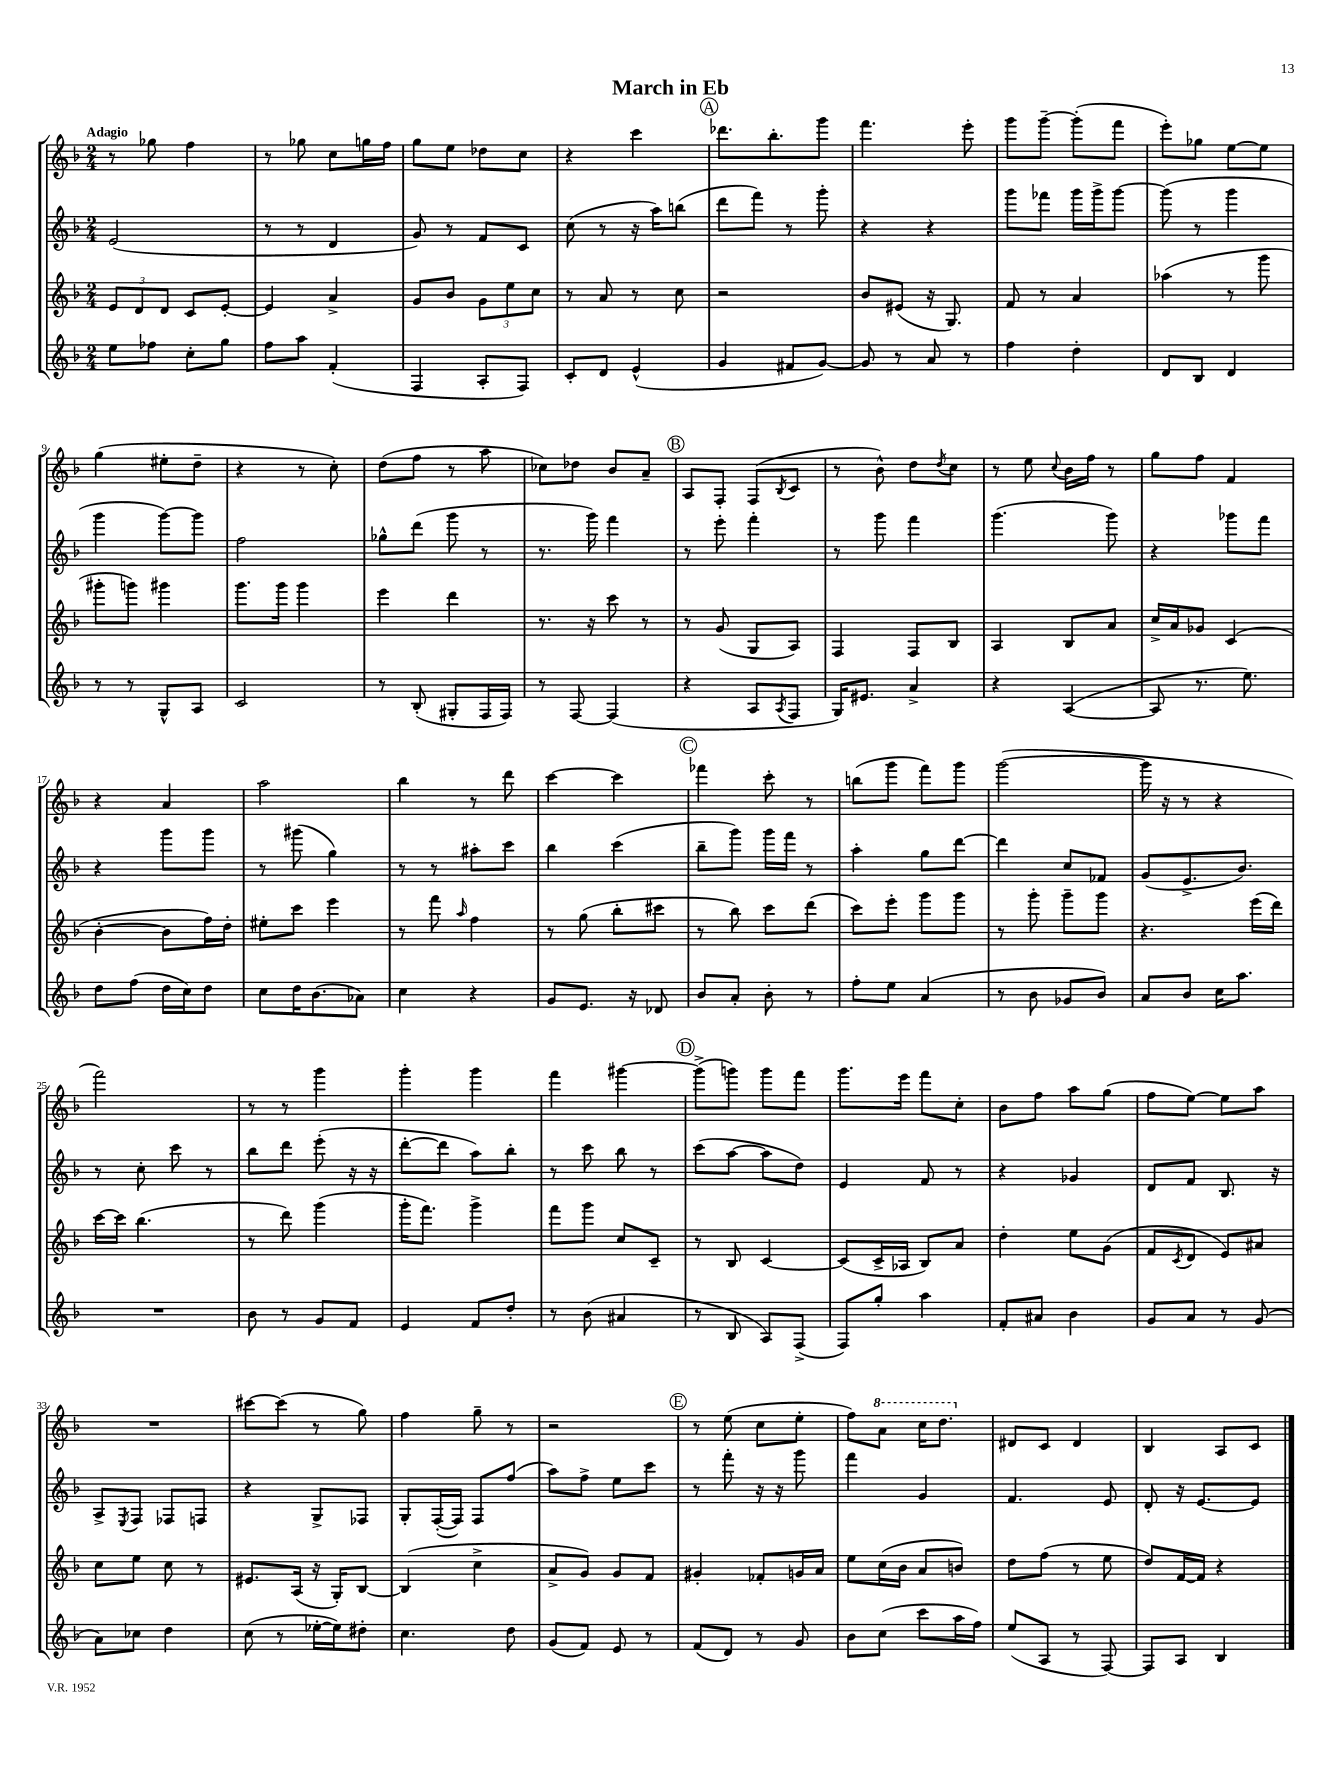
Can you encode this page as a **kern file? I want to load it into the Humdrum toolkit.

**kern	**kern	**kern	**kern
*part4	*part3	*part2	*part1
*staff4	*staff3	*staff2	*staff1
*clefG2	*clefG2	*clefG2	*clefG2
*k[b-]	*k[b-]	*k[b-]	*k[b-]
*M2/4	*M2/4	*M2/4	*M2/4
=1	=1	=1	=1
!	!	!	!LO:TX:a:B:t=Adagio
8ee\L	12e/L	(2e/	8r
.	12d/	.	.
8ff-X\J	.	.	8gg-X\
.	12d/J	.	.
8cc'\L	8c/L	.	4ff\
8gg\J	[8e'/J	.	.
=2	=2	=2	=2
8ff\L	4e/]	8r	8r
8aa\J	.	8r	8gg-X\
(4f'/	4a^/	4d/	8cc\L
.	.	.	16ggn\L
.	.	.	16ff\JJ
=3	=3	=3	=3
4F/	8g/L	8g/)	8gg\L
.	8b-/J	8r	8ee\J
8A'/L	12g\L	8f/L	8dd-X\L
.	12ee\	.	.
8F/J)	.	8c/J	8cc\J
.	12cc\J	.	.
=4	=4	=4	=4
8c'/L	8r	(8cc\	4r
8d/J	8a/	8r	.
(4e^^/	8r	16r	4ccc\
.	.	16aa\KL)	.
.	8cc\	(8bbn\J	.
!!LO:REH:place=s1:t=A
=5	=5	=5	=5
4g/	2r	8ddd\L	8.ddd-X\L
.	.	8fff\J)	.
.	.	.	8.bb-'\
8f#X/L	.	8r	.
[8g/J)	.	8ggg'\	8ggg\J
=6	=6	=6	=6
8g/]	8b-/L	4r	4.fff\
8r	(8e#X/J	.	.
8a/	16r	4r	.
.	8.G/)	.	.
8r	.	.	8eee'\
=7	=7	=7	=7
4ff\	8f/	8ggg\L	8ggg\L
.	8r	8fff-X\J	[8ggg~\J
4dd'\	4a/	16ggg\LL	(8ggg'\L]
.	.	16ggg^\J	.
.	.	[8ggg\J	8fff\J
=8	=8	=8	=8
8d/L	(4aa-X\	(8ggg\]	8eee'\L)
8B-/J	.	8r	8gg-X\J
4d/	8r	4ggg\	[8ee\L
.	8ggg\	.	8ee\J]
!!LO:LB:g=z
=9	=9	=9	=9
8r	8ggg#X'\L	4ggg\	(4gg\
8r	8gggn\J)	.	.
8G^^/L	4ggg#X\	[8ggg\L)	8ee#X'\L
8A/J	.	8ggg\J]	8dd~\J
=10	=10	=10	=10
2c/	8.ggg\L	2ff\	4r
.	16ggg\Jk	.	.
.	4ggg\	.	8r
.	.	.	8cc'\)
=11	=11	=11	=11
8r	4eee\	8gg-X^^\L	(8dd\L
(8B-'/	.	(8ddd\J	8ff\J
8G#X'/L	4ddd\	8ggg\	8r
16F/L	.	8r	8aa\
16F/JJ)	.	.	.
=12	=12	=12	=12
8r	8.r	8.r	8cc-X\L)
[8F/	.	.	8dd-X\J
.	16r	16ggg\)	.
(4F/]	8ccc\	4fff\	8b-/L
.	8r	.	8a~/J
!!LO:REH:place=s1:t=B
=13	=13	=13	=13
4r	8r	8r	8A/L
.	(8g/	8eee'\	8F'/J
8A/L	8G/L	4fff'\	(8F/L
8qA/	.	.	8qB-/
8F/J	8A/J)	.	8c/J
=14	=14	=14	=14
16G/KL)	4F/	8r	8r
8.e#X/J	.	.	.
.	.	8ggg\	8b-^^\)
4a^/	8F/L	4fff\	8dd\L
.	.	.	8qdd/
.	8B-/J	.	8cc\J
=15	=15	=15	=15
4r	4A/	(4.ggg\	8r
.	.	.	8ee\
.	.	.	8qqcc/
([4A/	8B-/L	.	16b-\LL
.	.	.	16ff\JJ
.	8a/J	8ggg\)	8r
=16	=16	=16	=16
8A/]	16cc^/LL	4r	8gg\L
.	16a/J	.	.
8.r	8g-X/J	.	8ff\J
.	(4c/	8ggg-X\L	4f/
8.ee\)	.	.	.
.	.	8fff\J	.
!!LO:LB:g=z
=17	=17	=17	=17
8dd\L	[4b-'\	4r	4r
(8ff\J	.	.	.
16dd\LL	8b-\L]	8ggg\L	4a/
16cc\J)	.	.	.
8dd\J	16ff\L)	8ggg\J	.
.	16dd'\JJ	.	.
=18	=18	=18	=18
8cc\L	8ee#X'\L	8r	2aa\
16dd\K	8ccc\J	(8ggg#X\	.
(8.b-\	.	.	.
.	4eee\	4gg\)	.
8a-X\J)	.	.	.
=19	=19	=19	=19
4cc\	8r	8r	4bb-\
.	8fff\	8r	.
.	16qqaa/	.	.
4r	4ff\	8aa#X'\L	8r
.	.	8ccc\J	8ddd\
=20	=20	=20	=20
8g/L	8r	4bb-\	[4ccc\
8.e/J	(8gg\	.	.
.	8bb-'\L	(4ccc\	4ccc\]
16r	.	.	.
8d-X/	8ccc#X\J	.	.
!!LO:REH:place=s1:t=C
=21	=21	=21	=21
8b-/L	8r	8bb-~\L	4fff-X\
8a'/J	8bb-\)	8ggg\J)	.
8b-'\	8ccc\L	16ggg\LL	8ccc'\
.	.	16fff\JJ	.
8r	(8ddd\J	8r	8r
=22	=22	=22	=22
8ff'\L	8ccc\L)	4aa'\	(8bbn\L
8ee\J	8eee'\J	.	8ggg\J
(4a/	8ggg\L	8gg\L	8fff\L)
.	8ggg\J	[8ddd\J	8ggg\J
=23	=23	=23	=23
8r	8r	4ddd\]	([2ggg\
8b-\	8ggg'\	.	.
8g-X/L	8ggg~\L	8cc/L	.
8b-/J)	8ggg\J	8f-X/J	.
=24	=24	=24	=24
8a/L	4.r	(8g/L	16ggg\]
.	.	.	16r
8b-/J	.	8.e^/	8r
16cc\KL	.	.	4r
8.aa\J	.	8.b-/J)	.
.	(16eee\LL	.	.
.	16ddd\JJ)	.	.
!!LO:LB:g=z
=25	=25	=25	=25
2r	[16ccc\LL	8r	2fff\)
.	16ccc\JJ]	.	.
.	(4.bb-\	8cc'\	.
.	.	8ccc\	.
.	.	8r	.
=26	=26	=26	=26
8b-\	8r	8bb-\L	8r
8r	8ddd\)	8ddd\J	8r
8g/L	(4ggg\	(8eee'\	4ggg\
8f/J	.	16r	.
.	.	16r	.
=27	=27	=27	=27
4e/	16ggg'\KL	[8ddd'\L	4ggg'\
.	8.fff\J)	.	.
.	.	8ddd\J]	.
8f/L	4ggg^\	8aa\L)	4ggg\
8dd'/J	.	8bb-'\J	.
=28	=28	=28	=28
8r	8fff\L	8r	4fff\
(8b-\	8ggg\J	8ccc\	.
4a#X/	8cc/L	8bb-\	[4ggg#X\
.	8c~/J	8r	.
!!LO:REH:place=s1:t=D
=29	=29	=29	=29
8r	8r	(8ccc\L	(8ggg#^\L]
8B-/	8B-/	[8aa\J	8gggn\J)
8A/L)	[4c/	8aa\L]	8ggg\L
(8F^/J	.	8dd\J)	8fff\J
=30	=30	=30	=30
8F/L)	(8c/L]	4e/	8.ggg\L
8gg'/J	16c^/L	.	.
.	16A-X/JJ	.	16eee\Jk
4aa\	8B-/L)	8f/	8fff\L
.	8a/J	8r	8cc'\J
=31	=31	=31	=31
8f'/L	4dd'\	4r	8b-\L
8a#X/J	.	.	8ff\J
4b-\	8ee\L	4g-X/	8aa\L
.	(8g\J	.	(8gg\J
=32	=32	=32	=32
8g/L	8f/L	8d/L	8ff\L
.	8qc/	.	.
8a/J	8d/J	8f/J	[8ee\J)
8r	8e/L)	8.B-/	8ee\L]
(8g/	8a#X/J	.	8aa\J
.	.	16r	.
!!LO:LB:g=z
=33	=33	=33	=33
8a\L)	8cc\L	8A^/L	2r
.	.	8qE/	.
8cc-X\J	8ee\J	8F/J	.
4dd\	8cc\	8F-X/L	.
.	8r	8Fn/J	.
=34	=34	=34	=34
(8cc\	8.e#X/L	4r	[8ccc#X\L
8r	.	.	(8ccc#\J]
.	(16A/Jk	.	.
[16ee-X'\LL	16r	8G^/L	8r
16ee-\J])	16G'/KL)	.	.
8dd#X'\J	[8B-/J	8F-X/J	8gg\)
=35	=35	=35	=35
4.cc\	(4B-/]	8G'/L	4ff\
.	.	([16F'/L	.
.	.	16F/JJ])	.
.	4cc^\	8F/L	8gg~\
8dd\	.	(8ff/J	8r
=36	=36	=36	=36
(8g/L	8a^/L	8aa\L)	2r
8f/J)	8g/J)	8ff^\J	.
8e/	8g/L	8ee\L	.
8r	8f/J	8ccc\J	.
!!LO:REH:place=s1:t=E
=37	=37	=37	=37
(8f/L	4g#X'/	8r	8r
8d/J)	.	8fff'\	(8ee\
8r	8f-X'/L	16r	8cc\L
.	.	16r	.
8g/	16gn/L	8ggg\	8ee'\J
.	16a/JJ	.	.
=38	=38	=38	=38
8b-\L	8ee\L	4fff\	8ff\L)
*	*	*	*8va
(8cc\J	(16cc\L	.	8aa\J
.	16b-\JJ	.	.
8ccc\L	8a/L	4g/	16ccc\KL
.	.	.	8.ddd\J
16aa\L	8bn/J)	.	.
16ff\JJ)	.	.	.
=39	=39	=39	=39
*	*	*	*X8va
(8ee/L	8dd\L	4.f/	8d#X/L
8A/J	(8ff\J	.	8c/J
8r	8r	.	4d#/
[8F/)	8ee\	8e/	.
=40	=40	=40	=40
8F/L]	8dd/L)	8d'/	4B-/
8A/J	[16f/L	16r	.
.	16f/JJ]	[8.e/L	.
4B-/	4r	.	8A/L
.	.	8e/J]	8c/J
==	==	==	==
*-	*-	*-	*-
